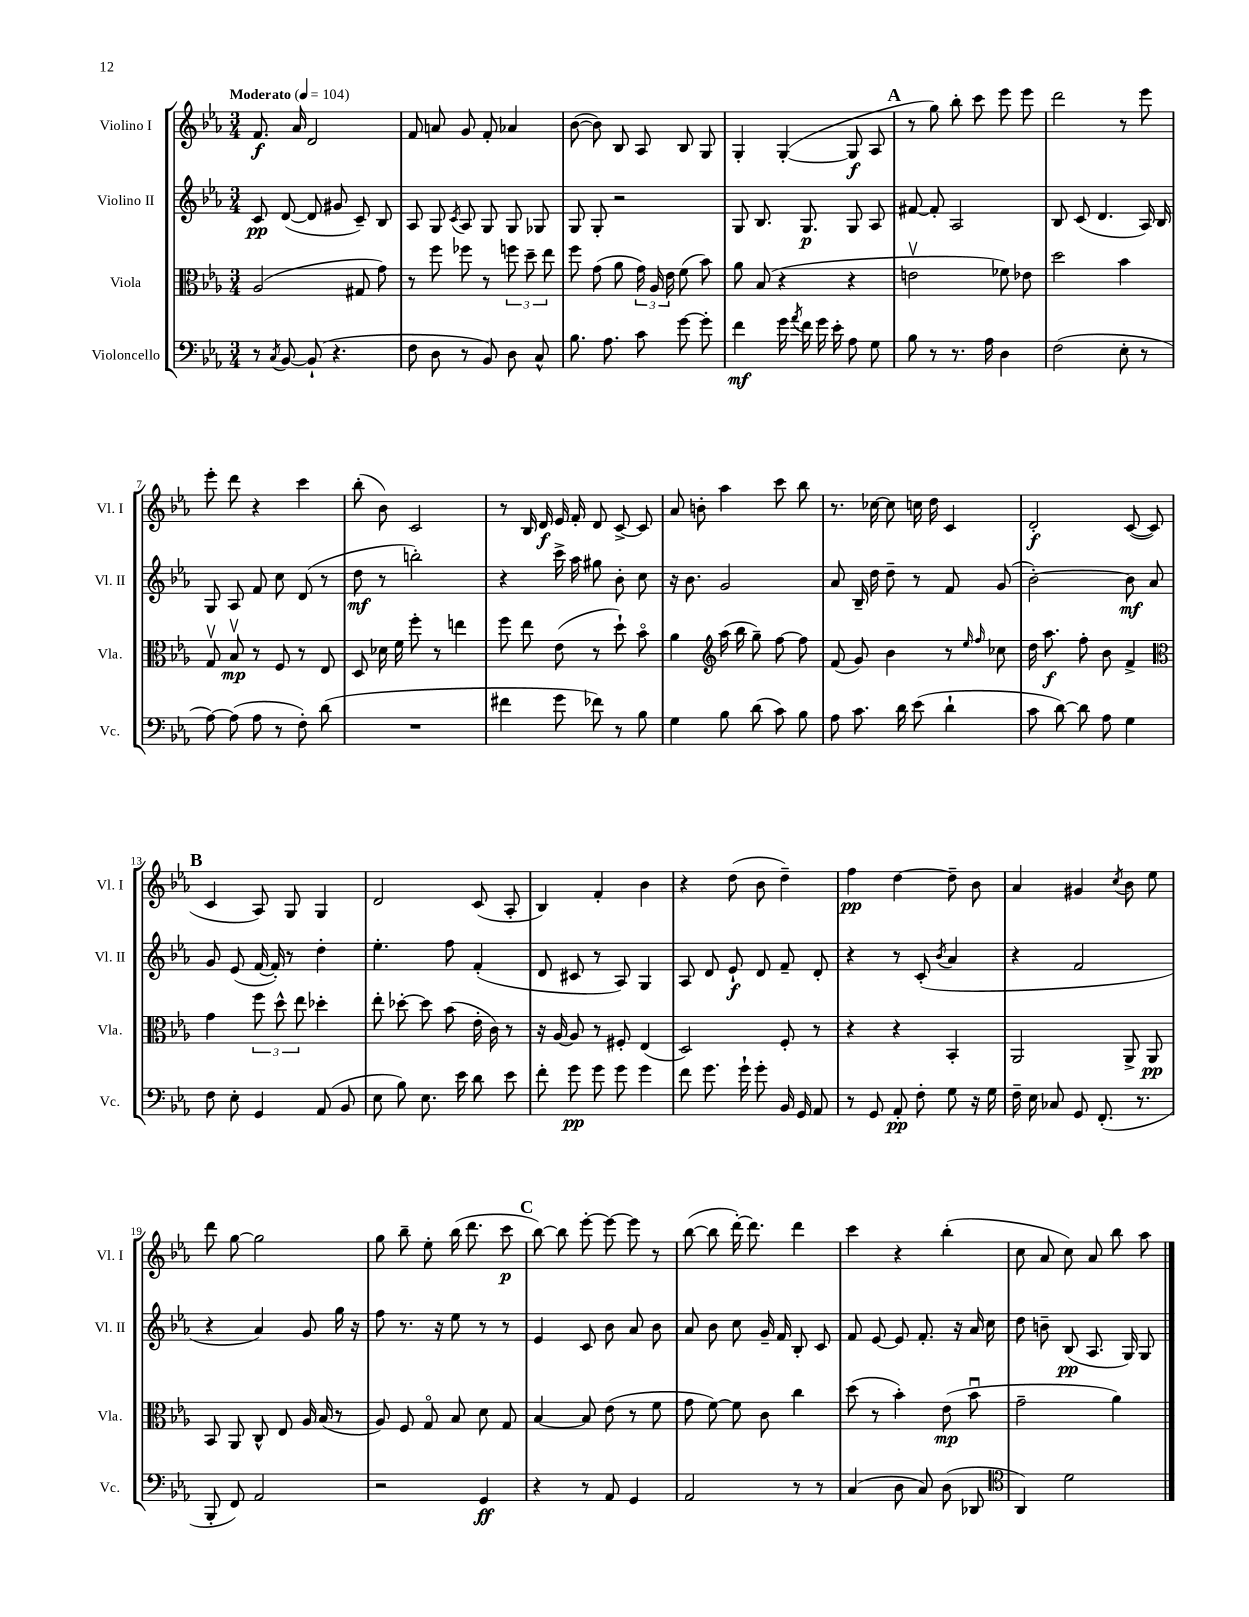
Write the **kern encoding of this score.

**kern	**dynam	**kern	**dynam	**kern	**dynam	**kern	**dynam
*part4	*part4	*part3	*part3	*part2	*part2	*part1	*part1
*staff4	*staff4	*staff3	*staff3	*staff2	*staff2	*staff1	*staff1
*I"Violoncello	*	*I"Viola	*	*I"Violino II	*	*I"Violino I	*
*I'Vc.	*	*I'Vla.	*	*I'Vl. II	*	*I'Vl. I	*
*clefF4	*	*clefC3	*	*clefG2	*	*clefG2	*
*k[b-e-a-]	*	*k[b-e-a-]	*	*k[b-e-a-]	*	*k[b-e-a-]	*
*M3/4	*	*M3/4	*	*M3/4	*	*M3/4	*
*MM104	*	*MM104	*	*MM104	*	*MM104	*
=1	=1	=1	=1	=1	=1	=1	=1
!	!	!	!	!	!	!LO:TX:a:B:t=Moderato	!
8r	.	(2A-/	.	8c/	pp	8.f/	f
8qC/	.	.	.	.	.	.	.
[8BB-/	.	.	.	([8d/	.	.	.
.	.	.	.	.	.	16a-/	.
(8BB-`/]	.	.	.	8d/]	.	2d/	.
4.r	.	.	.	8g#X/	.	.	.
.	.	8G#X/	.	8c~/)	.	.	.
.	.	8g\)	.	8B-/	.	.	.
=2	=2	=2	=2	=2	=2	=2	=2
8F\	.	8r	.	8A-/	.	8f/	.
8D\	.	8ff\	.	8G/	.	8an/	.
.	.	.	.	8qc/	.	.	.
8r	.	8ff-X\	.	8A-/	.	8g/	.
8BB-/)	.	8r	.	8G/	.	8f'/	.
8D\	.	12ffn\	.	8G/	.	4a-X/	.
.	.	12dd~\	.	.	.	.	.
8C^^/	.	.	.	8G-X/	.	.	.
.	.	12ee-\	.	.	.	.	.
=3	=3	=3	=3	=3	=3	=3	=3
8.B-\	.	8ff\	.	8G/	.	([8b-\	.
.	.	(8g\	.	8G'/	.	8b-\])	.
8.A-\	.	.	.	.	.	.	.
.	.	8a-\	.	2r	.	8B-/	.
8c\	.	24g\)	.	.	.	8A-/	.
.	.	24A-/	.	.	.	.	.
.	.	24e-\	.	.	.	.	.
[8g\	.	(8f\	.	.	.	8B-/	.
8g'\]	.	8b-\)	.	.	.	8G/	.
=4	=4	=4	=4	=4	=4	=4	=4
4f\	mf	8a-\	.	8G/	.	4G'/	.
.	.	(8B-/	.	8.B-/	.	.	.
16g\	.	4r	.	.	.	([4G'/	.
8qa-/	.	.	.	.	.	.	.
16f\	.	.	.	8.G/	p	.	.
16g\	.	.	.	.	.	.	.
16e-'\	.	.	.	.	.	.	.
8A-\	.	4r	.	8G/	.	8G/]	f
8G\	.	.	.	8A-/	.	8A-/	.
!!LO:REH:place=s1:t=A
=5	=5	=5	=5	=5	=5	=5	=5
8B-\	.	2env\	.	[8f#X/	.	8r	.
8r	.	.	.	8f#'/]	.	8gg\)	.
8.r	.	.	.	2A-/	.	8bb-'\	.
.	.	.	.	.	.	8ccc\	.
16A-\	.	.	.	.	.	.	.
4D\	.	8f-X\)	.	.	.	8eee-\	.
.	.	8e-X\	.	.	.	8eee-\	.
=6	=6	=6	=6	=6	=6	=6	=6
(2F\	.	2dd\	.	8B-/	.	2ddd\	.
.	.	.	.	(8c/	.	.	.
.	.	.	.	4.d/	.	.	.
8E-'\	.	4b-\	.	.	.	8r	.
8r	.	.	.	16A-/)	.	8eee-\	.
.	.	.	.	16B-/	.	.	.
!!LO:LB:g=z
=7	=7	=7	=7	=7	=7	=7	=7
[8A-\)	.	8Gv/	.	8G/	.	8eee-'\	.
(8A-\]	.	8B-v/	mp	8A-/	.	8ddd\	.
8A-\	.	8r	.	8f/	.	4r	.
8r	.	8F/	.	8cc\	.	.	.
8F'\)	.	8r	.	(8d/	.	4ccc\	.
(8d\	.	8E-/	.	8r	.	.	.
=8	=8	=8	=8	=8	=8	=8	=8
2.r	.	8D/	.	8dd\	mf	(8bb-'\	.
.	.	16d-X\	.	8r	.	8b-\)	.
.	.	16f\	.	.	.	.	.
.	.	8ff'\	.	2bbn'\)	.	2c/	.
.	.	8r	.	.	.	.	.
.	.	4een\	.	.	.	.	.
=9	=9	=9	=9	=9	=9	=9	=9
4f#X\	.	8ff\	.	4r	.	8r	.
.	.	8ee-\	.	.	.	16B-/	.
.	.	.	.	.	.	16d/	f
8g\	.	(8e-\	.	16ccc^\	.	16e-/	.
.	.	.	.	16aa-\	.	16f'/	.
8f-X\)	.	8r	.	8gg#X\	.	8d/	.
8r	.	8dd`\)	.	8b-'\	.	[8c^/	.
8B-\	.	8b-\	.	8cc\	.	8c/]	.
=10	=10	=10	=10	=10	=10	=10	=10
4G\	.	4a-\	.	16r	.	8a-/	.
.	.	.	.	8.b-\	.	.	.
.	.	.	.	.	.	8bn'\	.
*	*	*clefG2	*	*	*	*	*
8B-\	.	(16aa-\	.	2g/	.	4aa-\	.
.	.	16bb-\	.	.	.	.	.
(8d\	.	8gg~\)	.	.	.	.	.
8c\)	.	[8ff\	.	.	.	8ccc\	.
8B-\	.	8ff\]	.	.	.	8bb-\	.
=11	=11	=11	=11	=11	=11	=11	=11
8A-\	.	(8f/	.	8a-/	.	8.r	.
8.c\	.	8g/)	.	16B-~/	.	.	.
.	.	.	.	16dd\	.	[16cc-X\	.
.	.	4b-\	.	8dd~\	.	8cc-\]	.
16d\	.	.	.	.	.	.	.
(8e-\	.	.	.	8r	.	16ccn\	.
.	.	.	.	.	.	16dd\	.
4d`\	.	8r	.	8f/	.	4c/	.
.	.	16qqee-/	.	.	.	.	.
.	.	16qqff/	.	.	.	.	.
.	.	8cc-X\	.	(8g/	.	.	.
=12	=12	=12	=12	=12	=12	=12	=12
8c\	.	16dd\	.	[2b-'\)	.	2d'/	f
.	.	8.aa-\	f	.	.	.	.
[8d\)	.	.	.	.	.	.	.
8d\]	.	8ff'\	.	.	.	.	.
8A-\	.	8b-\	.	.	.	.	.
4G\	.	4f^/	.	8b-\]	mf	([8c/	.
.	.	.	.	8a-/	.	8c/]	.
!!LO:LB:g=z
!!LO:REH:place=s1:t=B
=13	=13	=13	=13	=13	=13	=13	=13
*	*	*clefC3	*	*	*	*	*
8F\	.	4g\	.	8g/	.	4c/	.
8E-'\	.	.	.	(8e-/	.	.	.
4GG/	.	12ff\	.	[16f/	.	8A-/)	.
.	.	.	.	16f'/])	.	.	.
.	.	12dd^^\	.	.	.	.	.
.	.	.	.	8r	.	8G/	.
.	.	12ee-\	.	.	.	.	.
(8AA-/	.	4dd-X'\	.	4dd'\	.	4G/	.
8BB-/	.	.	.	.	.	.	.
=14	=14	=14	=14	=14	=14	=14	=14
8E-\	.	8ee-'\	.	4.ee-'\	.	2d/	.
8B-\)	.	[8dd-X'\	.	.	.	.	.
8.E-\	.	8dd-\]	.	.	.	.	.
.	.	(8b-\	.	8ff\	.	.	.
16e-\	.	.	.	.	.	.	.
8d\	.	16e-'\	.	(4f'/	.	(8c/	.
.	.	16c\)	.	.	.	.	.
8e-\	.	8r	.	.	.	8A-'/	.
=15	=15	=15	=15	=15	=15	=15	=15
8f'\	.	16r	.	8d/	.	4B-/)	.
.	.	[16A-/	.	.	.	.	.
8g\	pp	8A-/]	.	8c#X/	.	.	.
8g\	.	8r	.	8r	.	4f'/	.
8g\	.	8F#X'/	.	8A-/)	.	.	.
4g\	.	(4E-/	.	4G/	.	4b-\	.
=16	=16	=16	=16	=16	=16	=16	=16
8f\	.	2D/)	.	8A-/	.	4r	.
8.g\	.	.	.	8d/	.	.	.
.	.	.	.	8e-`/	f	(8dd\	.
16g`\	.	.	.	.	.	.	.
8g'\	.	.	.	8d/	.	8b-\	.
16BB-/	.	8F'/	.	8f~/	.	4dd~\)	.
16GG/	.	.	.	.	.	.	.
8AA-/	.	8r	.	8d'/	.	.	.
=17	=17	=17	=17	=17	=17	=17	=17
8r	.	4r	.	4r	.	4ff\	pp
8GG/	.	.	.	.	.	.	.
8AA-'/	pp	4r	.	8r	.	[4dd\	.
8F'\	.	.	.	(8c'/	.	.	.
.	.	.	.	8qb-/	.	.	.
8G\	.	4BB-'/	.	4a-/	.	8dd~\]	.
16r	.	.	.	.	.	8b-\	.
16G\	.	.	.	.	.	.	.
=18	=18	=18	=18	=18	=18	=18	=18
16F~\	.	2AA-/	.	4r	.	4a-/	.
16E-\	.	.	.	.	.	.	.
8C-X/	.	.	.	.	.	.	.
8GG/	.	.	.	2f/	.	4g#X/	.
(8.FF'/	.	.	.	.	.	.	.
.	.	.	.	.	.	8qcc/	.
.	.	8AA-^/	.	.	.	8b-\	.
8.r	.	.	.	.	.	.	.
.	.	8AA-/	pp	.	.	8ee-\	.
!!LO:LB:g=z
=19	=19	=19	=19	=19	=19	=19	=19
8BBB-'/	.	8BB-/	.	4r	.	8ddd\	.
8FF/)	.	8AA-/	.	.	.	[8gg\	.
2AA-/	.	8C^^/	.	4a-/)	.	2gg\]	.
.	.	8E-/	.	.	.	.	.
.	.	16A-/	.	8g/	.	.	.
.	.	(16B-/	.	.	.	.	.
.	.	8r	.	16gg\	.	.	.
.	.	.	.	16r	.	.	.
=20	=20	=20	=20	=20	=20	=20	=20
2r	.	8A-/)	.	8ff\	.	8gg\	.
.	.	8F/	.	8.r	.	8bb-~\	.
.	.	8G/	.	.	.	8ee-'\	.
.	.	.	.	16r	.	.	.
.	.	8B-/	.	8ee-\	.	(16bb-\	.
.	.	.	.	.	.	8.ddd\	.
4GG/	ff	8d\	.	8r	.	.	.
.	.	8G/	.	8r	.	8ccc\	p
!!LO:REH:place=s1:t=C
=21	=21	=21	=21	=21	=21	=21	=21
4r	.	[4B-/	.	4e-/	.	[8bb-\)	.
.	.	.	.	.	.	8bb-\]	.
8r	.	8B-/]	.	8c/	.	[8eee-'\	.
8AA-/	.	(8e-\	.	8b-\	.	8eee-\_	.
4GG/	.	8r	.	8a-/	.	8eee-\]	.
.	.	8f\	.	8b-\	.	8r	.
=22	=22	=22	=22	=22	=22	=22	=22
2AA-/	.	8g\	.	8a-/	.	([8bb-\	.
.	.	[8f\)	.	8b-\	.	8bb-\]	.
.	.	8f\]	.	8cc\	.	[16ddd'\)	.
.	.	.	.	.	.	8.ddd\]	.
.	.	8c\	.	16g~/	.	.	.
.	.	.	.	16f/	.	.	.
8r	.	4cc\	.	8B-'/	.	4ddd\	.
8r	.	.	.	8c/	.	.	.
=23	=23	=23	=23	=23	=23	=23	=23
(4C/	.	(8dd\	.	8f/	.	4ccc\	.
.	.	8r	.	[8e-/	.	.	.
8D\	.	4b-'\)	.	8e-/]	.	4r	.
8C/)	.	.	.	8.f'/	.	.	.
(8D\	.	(8e-\	mp	.	.	(4bb-'\	.
.	.	.	.	16r	.	.	.
8DD-X/	.	8b-u\	.	16a-/	.	.	.
.	.	.	.	16cc\	.	.	.
=24	=24	=24	=24	=24	=24	=24	=24
*clefC4	*	*	*	*	*	*	*
4AA-/)	.	2g~\	.	8dd\	.	8cc\	.
.	.	.	.	8bn~\	.	8a-/	.
2d\	.	.	.	(8B-/	pp	8cc\)	.
.	.	.	.	8.A-/	.	8a-/	.
.	.	4a-\)	.	.	.	8bb-\	.
.	.	.	.	16G/)	.	.	.
.	.	.	.	8G/	.	8aa-\	.
==	==	==	==	==	==	==	==
*-	*-	*-	*-	*-	*-	*-	*-
